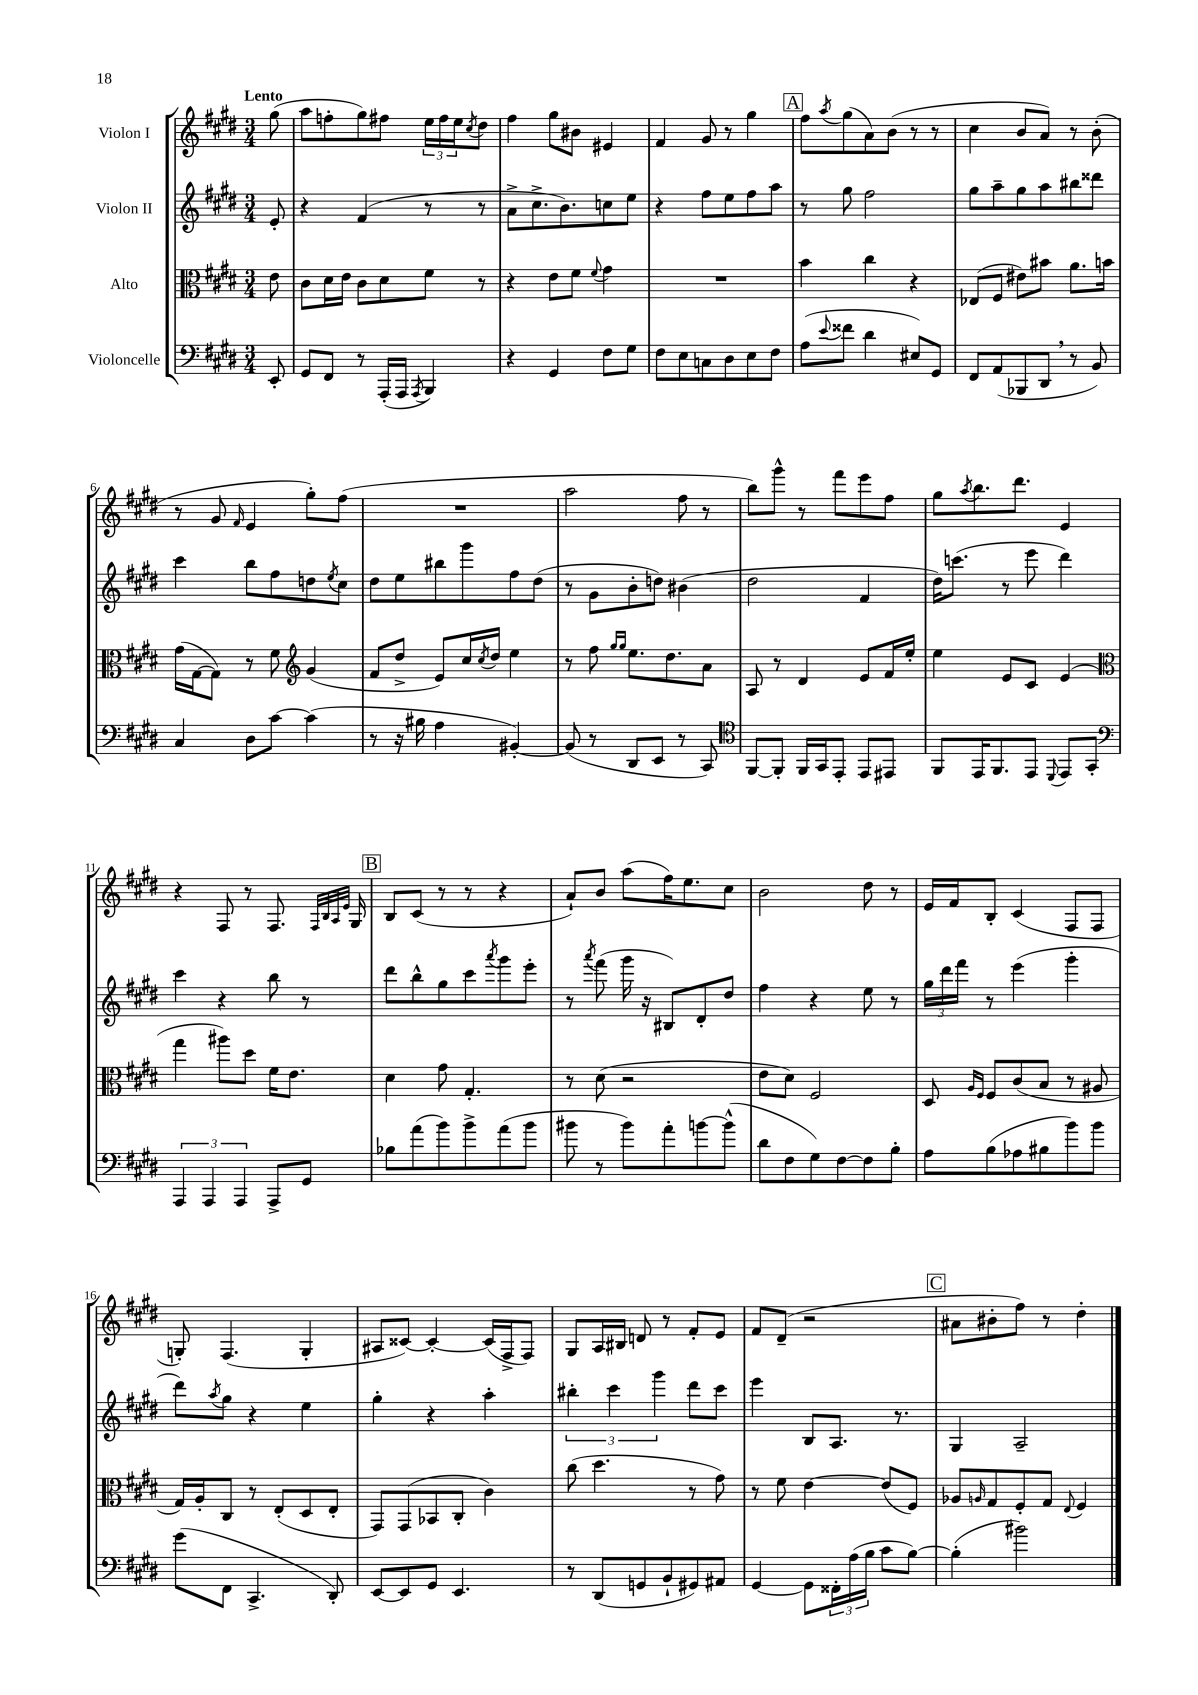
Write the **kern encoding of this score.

**kern	**kern	**kern	**kern
*part4	*part3	*part2	*part1
*staff4	*staff3	*staff2	*staff1
*I"Violoncelle	*I"Alto	*I"Violon II	*I"Violon I
*clefF4	*clefC3	*clefG2	*clefG2
*k[f#c#g#d#]	*k[f#c#g#d#]	*k[f#c#g#d#]	*k[f#c#g#d#]
*M3/4	*M3/4	*M3/4	*M3/4
=	=	=	=
!	!	!	!LO:TX:a:B:t=Lento
8EE'/	8e\	8e'/	(8gg#\
=1	=1	=1	=1
8GG#/L	8c#\L	4r	8aa\L
8FF#/J	16d#\L	.	8ffn'\
.	16e\JJ	.	.
8r	8c#\L	(4f#/	8gg#\)
(16AAA'/LL	8d#\	.	8ff#X\J
16AAA/JJ	.	.	.
8qAAA/	.	.	.
4BBB/)	8f#\J	8r	24ee\LL
.	.	.	24ff#\
.	.	.	24ee\J
.	.	.	8qcc#/
.	8r	8r	8dd#\J
=2	=2	=2	=2
4r	4r	8a^\L	4ff#\
.	.	8.cc#^\	.
4GG#/	8e\L	.	8gg#\L
.	.	8.b\)	.
.	8f#\J	.	8b#X\J
.	8qqf#/	.	.
8F#\L	4g#\	8ccn\	4e#X/
8G#\J	.	8ee\J	.
=3	=3	=3	=3
8F#\L	2.r	4r	4f#/
8E\	.	.	.
8Cn\	.	8ff#\L	8g#/
8D#\	.	8ee\	8r
8E\	.	8ff#\	4gg#\
8F#\J	.	8aa\J	.
!!LO:REH:place=s1:t=A
=4	=4	=4	=4
(8A\L	4b\	8r	8ff#\L
8qqe/	.	.	8qaa/
8f##X\J	.	8gg#\	(8gg#\
4d#\	4cc#\	2ff#\	8a\)
.	.	.	(8b\J
8E#X/L)	4r	.	8r
8GG#/J	.	.	8r
=5	=5	=5	=5
8FF#/L	(8E-X/L	8gg#\L	4cc#\
(8AA/	8F#/J	8aa~\	.
8BBB-X/	8e#X\L)	8gg#\	8b/L
8DD#,/J	8b#X\J	8aa\	8a/J)
8r	8.a\L	8bb#X\	8r
8BB/)	.	8ddd##X\J	(8b'\
.	16bn\Jk	.	.
!!LO:LB:g=z
=6	=6	=6	=6
4C#/	(16g#\LL	4ccc#\	8r
.	[16G#\J	.	.
.	8G#\J])	.	8g#/
.	.	.	16qqf#/
8D#\L	8r	8bb\L	4e/
[8c#\J	8f#\	8ff#\	.
*	*clefG2	*	*
(4c#\]	(4g#/	8ddn\	8gg#'\L)
.	.	8qee/	.
.	.	8cc#\J	(8ff#\J
=7	=7	=7	=7
8r	8f#/L	8dd#\L	2.r
16r	8dd#^/J	8ee\	.
16B#X\	.	.	.
4A\	8e/L)	8bb#X\	.
.	16cc#/L	8ggg#\	.
.	8qcc#/	.	.
.	16dd#/JJ	.	.
[4BB#X'/)	4ee\	8ff#\	.
.	.	(8dd#\J	.
=8	=8	=8	=8
(8BB#/]	8r	8r	2aa\
8r	8ff#\	8g#\L	.
.	16qqgg#/LL	.	.
.	16qqgg#/JJ	.	.
8DD#/L	8.ee\L	8b'\	.
8EE/J	.	8ddn\J)	.
.	8.dd#\	.	.
8r	.	(4b#X\	8ff#\
8CC#/)	8a\J	.	8r
=9	=9	=9	=9
*clefC4	*	*	*
[8FF#/L	8A/	2dd#\	8bb\L)
8FF#'/J]	8r	.	8ggg#^^\J
16FF#/LL	4d#/	.	8r
16GG#/J	.	.	.
8EE'/J	.	.	8fff#\L
8EE/L	8e/L	4f#/	8eee\
8EE#X/J	16f#/L	.	8ff#\J
.	16ee'/JJ	.	.
=10	=10	=10	=10
8FF#/L	4ee\	16dd#\KL)	8gg#\L
.	.	(8.cccn\J	.
.	.	.	8qaa/
16EE/K	.	.	8.bb\
8.FF#/	.	.	.
.	8e/L	8r	.
.	.	.	8.ddd#\J
8EE/J	8c#/J	8eee\	.
8qqDD#/	.	.	.
8EE/L	(4e/	4ddd#\)	4e/
8GG#'/J	.	.	.
!!LO:LB:g=z
=11	=11	=11	=11
*clefF4	*clefC3	*	*
6AAA/	4gg#\	4ccc#\	4r
6AAA/	.	.	.
.	8aa#X\L)	4r	8F#/
6AAA/	.	.	.
.	8dd#\J	.	8r
8AAA^/L	16f#\KL	8bb\	8.F#/
.	8.e\J	.	.
8GG#/J	.	8r	.
.	.	.	32qqF#/LLL
.	.	.	32qqB/
.	.	.	32qqA/
.	.	.	32qqe/JJJ
.	.	.	16G#/
!!LO:REH:place=s1:t=B
=12	=12	=12	=12
8B-X\L	4d#\	8ddd#\L	8B/L
(8a\	.	8bb^^\	(8c#/J
8b\)	8g#\	8gg#\	8r
8b^\	4.G#'/	8ccc#\	8r
.	.	8qaaa/	.
(8a\	.	8ggg#\	4r
8b\J	.	8eee'\J	.
=13	=13	=13	=13
8b#X\	8r	8r	8a`/L)
.	.	8qaaa/	.
8r	(8d#\	(8fff#\	8b/J
8b#\L)	2r	16ggg#\	(8aa\L
.	.	16r	.
8a'\	.	8B#X/L)	16ff#\K)
.	.	.	8.ee\
[8bn\	.	8d#'/	.
(8b^^\J]	.	8dd#/J	8cc#\J
=14	=14	=14	=14
8d#\L	8e\L	4ff#\	2b\
8F#\	8d#\J)	.	.
8G#\)	2F#/	4r	.
[8F#\	.	.	.
8F#\]	.	8ee\	8dd#\
8B'\J	.	8r	8r
=15	=15	=15	=15
8A\L	8D#/	24gg#\LL	16e/LL
.	.	24ddd#\	.
.	.	.	16f#/J
.	.	24fff#\JJ	.
.	16qqA/LL	.	.
.	16qqF#/JJ	.	.
(8B\	8F#/L	8r	8B'/J
8A-X\	(8c#/	(4eee\	(4c#/
8B#X\	8B/J	.	.
8b\)	8r	4ggg#'\	8F#/L
8b\J	8A#X/	.	8F#/J
!!LO:LB:g=z
=16	=16	=16	=16
(8g#\L	16G#/LL)	8ddd#\L)	8Gn'/)
.	16A'/J	.	.
.	.	8qaa/	.
8FF#\J	8C#/J	8gg#\J	(4.F#/
4.CC#^/	8r	4r	.
.	(8E'/L	.	.
.	8D#/	4ee\	4G'/
8DD#'/)	8E'/J	.	.
=17	=17	=17	=17
[8EE/L	8GG#/L)	4gg#'\	8A#X/L
8EE/]	(8GG#/	.	[8c##X/J)
8GG#/J	8BB-X/	4r	4c##'/_
4.EE/	8C#'/J	.	.
.	4c#\)	4aa'\	(16c##/LL]
.	.	.	16F#^/J
.	.	.	8F#/J)
=18	=18	=18	=18
8r	(8cc#\	6bb#X'\	8G#/L
(8DD#/L	4.dd#\	.	16A/L
.	.	6ccc#\	.
.	.	.	16B#X/JJ
8GGn/	.	.	8dn/
.	.	6ggg#\	.
8BB`/	.	.	8r
8GG#X/)	8r	8ddd#\L	8f#'/L
8AA#X/J	8g#\)	8ccc#\J	8e/J
=19	=19	=19	=19
[4GG#/	8r	4eee\	8f#/L
.	8f#\	.	(8d#~/J
8GG#\L]	[4e\	8B/L	2r
24FF##X'\L	.	8.A/J	.
(24A\	.	.	.
24B\JJ	.	.	.
8c#\L	(8e/L]	.	.
.	.	8.r	.
[8B\J)	8F#/J)	.	.
!!LO:REH:place=s1:t=C
=20	=20	=20	=20
(4B'\]	8A-X/L	4G#/	8a#X\L
.	16qqAn/	.	.
.	8G#/	.	8b#X'\
2b#X\)	8F#'/	2A~/	8ff#\J)
.	8G#/J	.	8r
.	8qqE/	.	.
.	4F#/	.	4dd#'\
==	==	==	==
*-	*-	*-	*-
